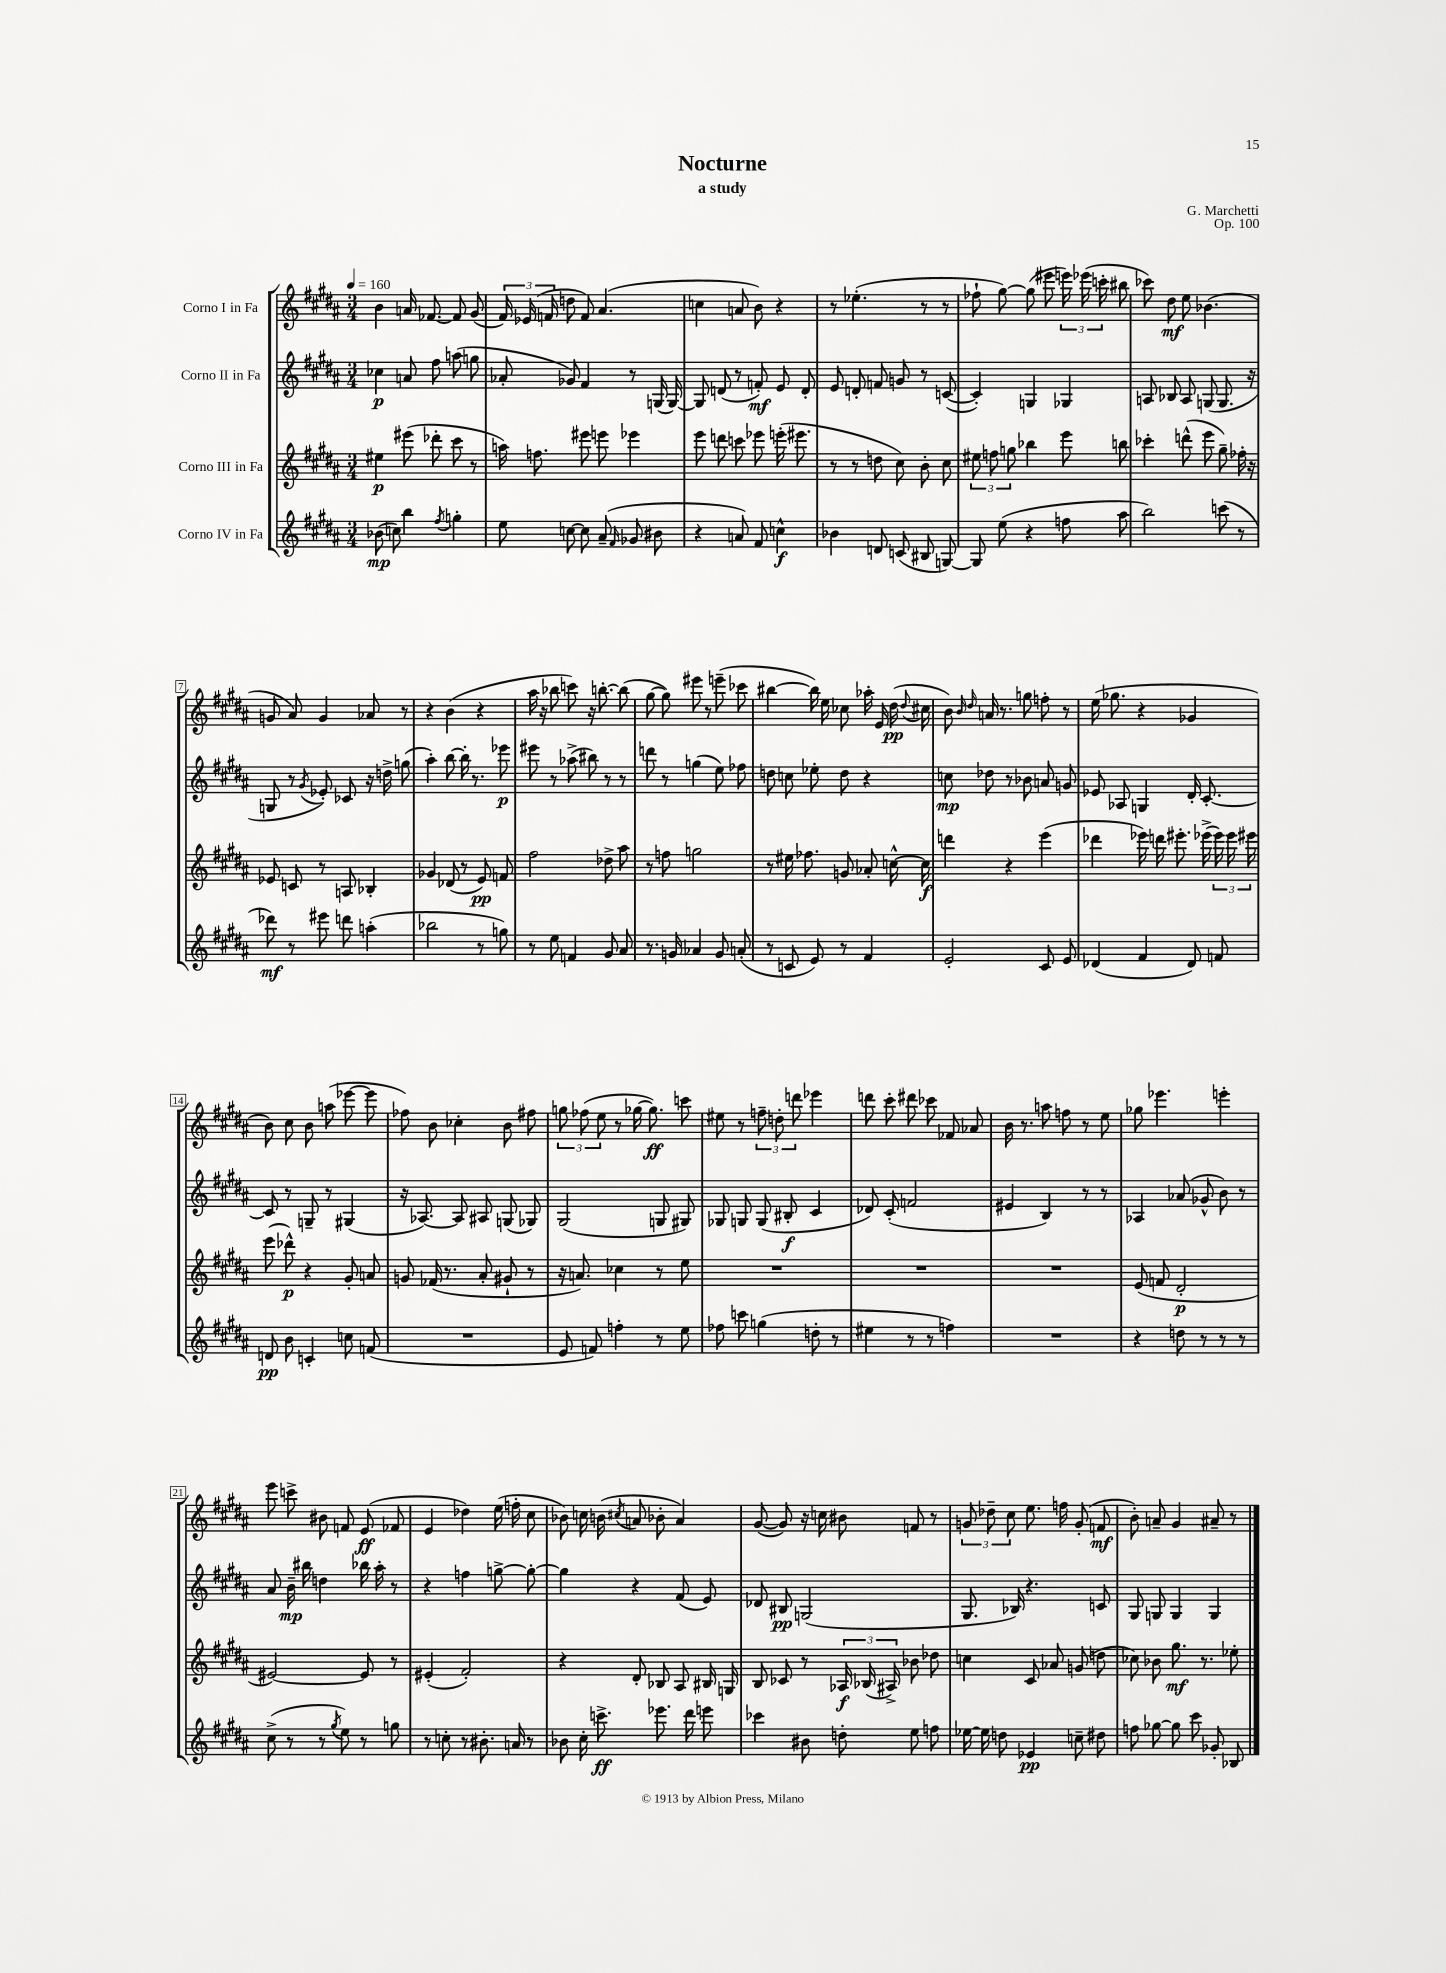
\header { title = "Nocturne" composer = "G. Marchetti" subtitle = "a study" opus = "Op. 100" }
<<
\new StaffGroup <<
\new Staff = "s0" \with { instrumentName = "Corno I in Fa" } {
    \clef treble \key b \major \numericTimeSignature \time 3/4 \tempo 4 = 160
    \autoBeamOff b'4 a'16 fes'8.~ fes'8 gis'8( |
    \tuplet 3/2 { fis'16) ees'16( f'16 } d''8 f'8) ais'4.( |
    c''4 a'8 b'8) r4 |
    r8 ees''4.-.( r8 r8 |
    fes''8-! gis''8~) gis''8( eis'''8 \tuplet 3/2 { e'''16) ees'''16( c'''16-. } bis''8 |
    ces'''8) dis''8\mf e''8 bes'4.( |
    g'8 ais'8) g'4 aes'8 r8 |
    r4 b'4( r4 |
    ais''16 r16 bes''8 c'''8) r16 b''8.~-. b''8( |
    gis''8~ gis''8) eis'''8 r8 e'''8--( ces'''8 |
    bis''4~ bis''16) e''16 ces''8 aes''16-. e'16 dis''16\pp( \appoggiatura { dis''8 } cis''16 |
    b'8) \grace { b'16 dis''16 } a'16 r8. g''8 f''8-. r8 |
    e''16( ges''8. r4 ges'4 |
    b'8) cis''8 b'8 a''8( ees'''8~ ees'''8 |
    fes''8) b'8 ces''4-. b'8 fis''8 |
    \tuplet 3/2 { g''8 fes''8( e''8 } r8 ges''16~ ges''8.\ff) c'''8 |
    eis''8 r8 \tuplet 3/2 { f''8-- d''8-. d'''8 } ees'''4 |
    d'''8 cis'''8-. dis'''8 ces'''8 fes'8 aes'8 |
    b'16 r8. a''8 f''8 r8 e''8 |
    ges''8 ees'''4. e'''4-. |
    e'''8 c'''8-> bis'8 f'8 e'8\ff( fes'8 |
    e'4 des''4) e''16( f''16-. cis''8 |
    bes'8) c''16 b'16( \acciaccatura { cis''8 } a'8 bes'8-. a'4) |
    gis'8~( gis'8) r16 c''16 bis'8 f'8 r8 |
    \tuplet 3/2 { g'8 des''8-- cis''8 } e''8. f''16 g'8-.( f'8\mf |
    b'8-.) a'8-- gis'4 ais'8-- r8 \bar "|." |
}
\new Staff = "s1" \with { instrumentName = "Corno II in Fa" } {
    \clef treble \key b \major \numericTimeSignature \time 3/4
    \autoBeamOff ces''4\p a'8 fis''8 a''8( g''8 |
    aes'8-. ges'8) fis'4 r8 g16( g16~) |
    g8 d'8( r8 f'8-.\mf) e'8 d'8-. |
    e'8 d'8-. f'8 g'8 r8 c'8~( |
    c'4-.) g4 ges4 |
    a8 bes8 a8 g8( g8. r16 |
    g8 r8 \acciaccatura { gis'8 } ees'8-.) ces'8 r16 d''16-> g''8( |
    ais''4-.) b''8~ b''16-. r8. ees'''8\p |
    eis'''8 r8 aes''8->( bis''8) r8 r8 |
    d'''8 r8 g''4( e''8) fes''8 |
    d''8 c''8 ees''8-. d''8 r4 |
    c''8\mp des''8 r8 bes'8 a'8 g'8 |
    ees'8 aes8 g4 dis'16-. cis'8.~-. |
    cis'8 r8 g8-- r8 gis4( |
    r16 aes8.~) aes8 ais8 g8( ges8) |
    gis2( g8 gis8) |
    ges8 g8 g8( bis8-.\f cis'4 |
    des'8) cis'8-.( f'2 |
    eis'4 b4) r8 r8 |
    aes4 aes'8( ges'8-^ b'8) r8 |
    ais'8 b'16--\mp bis''16 d''4 bes''16 ais''16-. r8 |
    r4 f''4 g''8~-> g''8~-. |
    g''4 r4 fis'8( e'8) |
    des'8 bis8\pp g2( |
    gis8. bes16) r4. c'8 |
    gis8 g8 g4 g4 \bar "|." |
}
\new Staff = "s2" \with { instrumentName = "Corno III in Fa" } {
    \clef treble \key b \major \numericTimeSignature \time 3/4
    \autoBeamOff eis''4\p eis'''8( des'''8-. cis'''8 r8 |
    a''16) f''8. eis'''8 e'''8 ees'''4 |
    e'''8 d'''8 c'''8 ees'''8 e'''16-.( eis'''8. |
    r8 r8 d''8 cis''8) b'8-. cis''8 |
    \tuplet 3/2 { eis''8 f''8 g''8 } bes''4 e'''8 b''8 |
    ces'''4-. d'''8-^( e'''8 gis''8--) fes''16-. r16 |
    ees'8 c'8 r8 a8 bes4-. |
    ges'4 des'8( r8 e'8\pp) f'8 |
    fis''2 des''8-> ais''8 |
    r8 f''8 g''2 |
    r8 eis''16 fes''8. g'8 aes'8-. c''16~-^ c''16\f |
    d'''4 r4 e'''4( |
    des'''4 ees'''16) d'''16 eis'''8.-. ees'''16->( \tuplet 3/2 { ees'''16) ees'''16 eis'''16 } |
    e'''8( des'''8-^\p) r4 gis'8-. a'8 |
    g'8 fes'16( r8. ais'8-. gis'8-! r8 |
    r16 a'8.) ces''4 r8 e''8 |
    R2. |
    R2. |
    R2. |
    e'8( f'8 dis'2-.\p |
    eis'2~) eis'8 r8 |
    eis'4-.( fis'2-.) |
    r4 dis'8-. bes8 ais8 bis16 g16 |
    b8 ces'8 r8 \tuplet 3/2 { aes16\f bes16( ais16->) } bes'8 des''8 |
    c''4 cis'8 aes'8 g'8( d''8 |
    ces''8) bes'8 gis''8.\mf r8. ees''8-. \bar "|." |
}
\new Staff = "s3" \with { instrumentName = "Corno IV in Fa" } {
    \clef treble \key b \major \numericTimeSignature \time 3/4
    \autoBeamOff bes'8\mp( c''8) b''4 \acciaccatura { fis''8 } g''4-. |
    e''8 c''8~ c''8 ais'8--( \grace { fis'16 } ges'8 bis'8 |
    r4 a'8) fis'8 c''4-^\f |
    bes'4 d'8 c'8( bis8 g8~) |
    g8 e''8( r4 f''8 ais''8 |
    b''2) c'''8( r8 |
    des'''8\mf) r8 eis'''8 d'''8 a''4-.( |
    bes''2 r8 g''8) |
    r8 e''8 f'4 gis'8 ais'8 |
    r8. g'16 aes'4 g'8 a'8-.( |
    r8 c'8 e'8) r8 fis'4 |
    e'2-. cis'8 e'8 |
    des'4( fis'4 des'8) f'8 |
    d'8\pp b'8 c'4-. c''8 f'8( |
    R2. |
    e'8 f'8) f''4-. r8 e''8 |
    fes''8 c'''8 g''4( d''8-. r8 |
    eis''4 r8 r8 f''4) |
    R2. |
    r4 d''8 r8 r8 r8 |
    cis''8->( r8 r8 \acciaccatura { gis''8 } e''8) r8 g''8 |
    r8 c''8-. r8 bis'8.-. a'16 r8 |
    bes'8 cis''16-. c'''8.->\ff ees'''8. dis'''16 e'''8 |
    ces'''4 bis'8 d''8-. e''8 f''8 |
    ees''16~ ees''16 d''8 ees'4\pp c''8-- dis''8 |
    f''8 ges''8~ ges''8 cis'''8 ges'8-. bes8 \bar "|." |
}
>>
>>
\layout { \context { \Score \override BarNumber.stencil = #(make-stencil-boxer 0.1 0.3 ly:text-interface::print) } }
